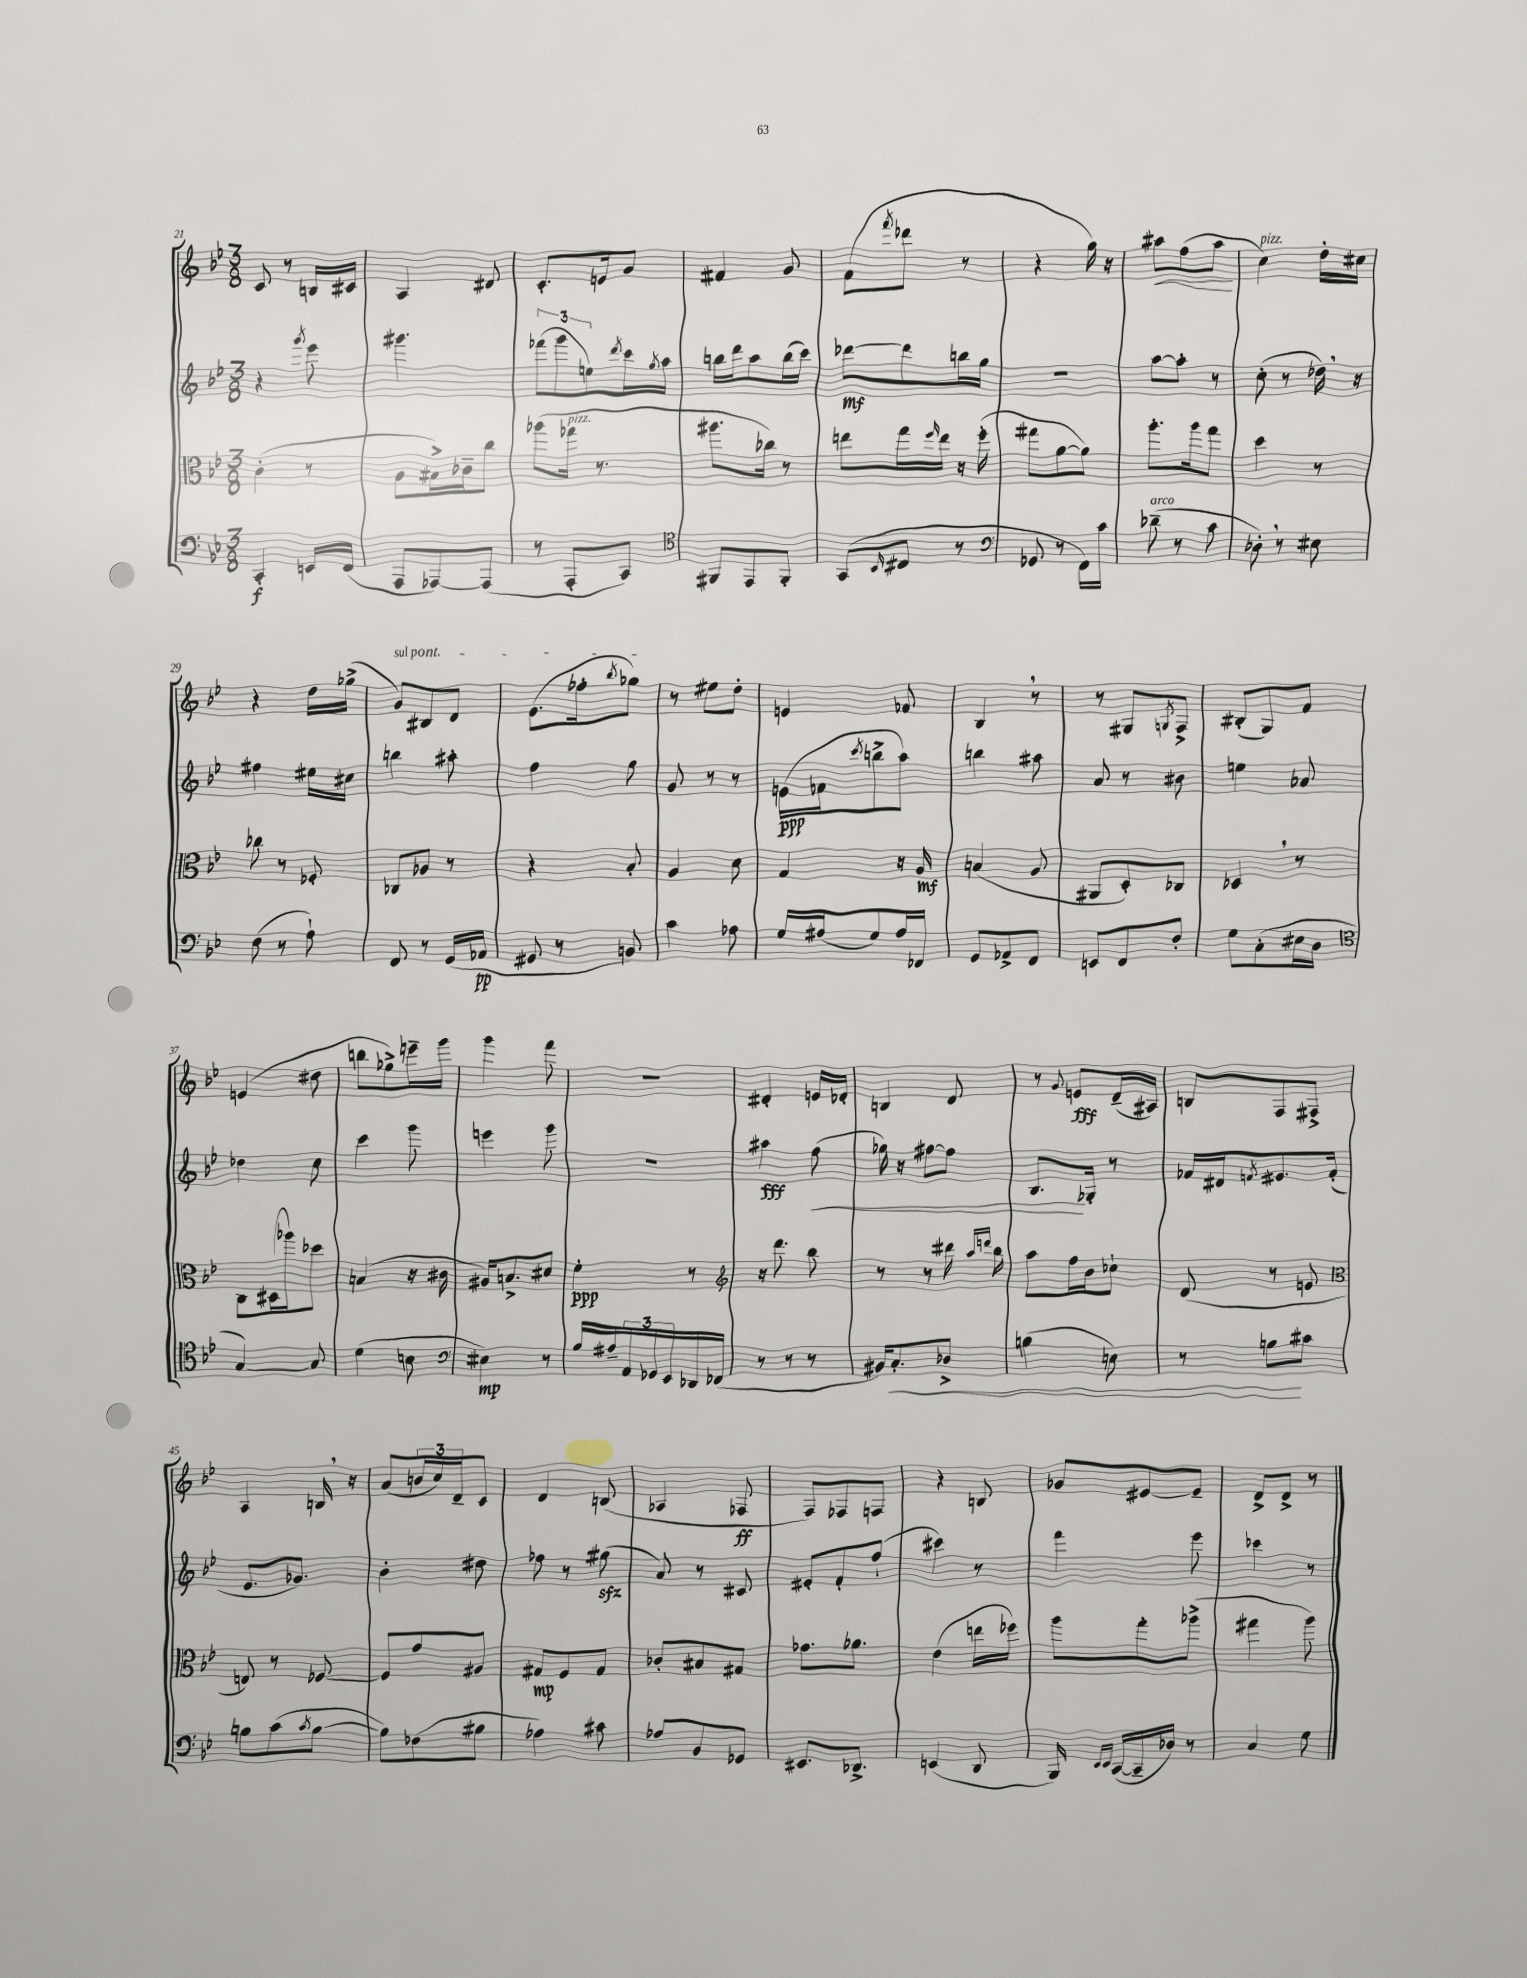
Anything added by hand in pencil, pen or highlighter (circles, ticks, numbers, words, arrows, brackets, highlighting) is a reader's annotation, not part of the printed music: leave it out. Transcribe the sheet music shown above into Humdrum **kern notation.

**kern	**kern	**kern	**kern
*staff4	*staff3	*staff2	*staff1
*clefF4	*clefC3	*clefG2	*clefG2
*k[b-e-]	*k[b-e-]	*k[b-e-]	*k[b-e-]
*M3/8	*M3/8	*M3/8	*M3/8
4CC'	(4c'	4r	8c
.	.	.	8r
.	.	8qggg	.
16EE	8r	8eee-	16B
(16FF	.	.	16c#
=	=	=	=
8AAA	8A	4.ggg#	4A
[8AAA-)	16B#^)	.	.
.	16c-~	.	.
(8AAA-]	8cc	.	8d#
=	=	=	=
8r	(8aa-	(12fff-	8.c'
.	.	12ggg	.
8AAA'	16gg-	.	.
.	.	12ee)	.
.	8.r	.	16e
.	.	8qddd	.
8CC)	.	16ccc	8g
.	.	8qgg	.
.	.	16aa	.
=	=	=	=
*clefC4	*	*	*
8FF#	8.aa#	16bb	4f#
.	.	16ddd	.
8EE-	.	8aa	.
.	16cc-)	.	.
8FF#'	8r	(16bb	8g
.	.	16ccc)	.
=	=	=	=
(8GG	8ee	[8ddd-	(8f
16qqBB-	.	.	8qfff
8C#	16gg	8ddd-]	8ddd-
.	16qqff	.	.
.	16ee	.	.
8r	16r	16bb	8r
.	(16ff'	16gg	.
=	=	=	=
*clefF4	*	*	*
8GG-	8gg#	4.r	4r
8r	[8a	.	.
16FF)	8a])	.	16gg)
16c	.	.	16r
=	=	=	=
(8d-~	8.aa'	[8aa	8aa#
8r	.	8aa']	(8ff
.	16aa	.	.
8c	8gg	8r	8aa#
=	=	=	=
8D-')	4dd	(8cc'	4cc)
8r	.	8r	.
8E#	8r	16dd-)	16dd'
.	.	16r	16cc#
=	=	=	=
(8F	8cc-	4ff#	4r
8r	8r	.	.
8A`)	8F-'	16ee#	16dd
.	.	16cc#	(16gg-^
=	=	=	=
8FF	8C-	4bb	8g)
8r	8A-	.	8B#
(16GG	8r	8aa#'	8d
16AA-	.	.	.
=	=	=	=
8GG#	4r	4ff	(8.e-
8r	.	.	.
.	.	.	16ff-'
.	.	.	8qbb-
8BB)	8B-'	8gg	8gg-)
=	=	=	=
4c	4A	8g	8r
.	.	8r	8ee#
8A-	8d	8r	8dd'
=	=	=	=
16G	4G	(16e	4e
(16A#	.	16f-	.
.	.	8qccc	.
8G)	.	8bb^	.
16A#	16r	8aa)	8f-
16FF-	16A	.	.
=	=	=	=
8GG	(4B	4bb	4B-
8AA-^	.	.	.
8FF	8A	8aa#	8r
=	=	=	=
8EE	8AA#	8a	8r
8FF	8D')	8r	8G#
.	.	.	8qG
8F'	8C-	8b#	8F^
=	=	=	=
8G	4D-	4ee	(8B#'
(8C'	.	.	8G)
16E#	8r	8a-	8f
16D	.	.	.
=	=	=	=
*clefC4	*	*	*
[4G)	8C	4dd-	(4e
.	(16D#	.	.
.	16aa-)	.	.
8G]	8dd-	8cc	8dd#
=	=	=	=
(4d	(4B	4ccc	8bb
.	.	.	8gg-^)
8B	16r	8ggg	16eee~
.	16c#	.	16ggg
=	=	=	=
*clefF4	*	*	*
4E#)	16A#)	4eee	4ggg
.	8.B^	.	.
8r	8d#	8ggg	8fff
=	=	=	=
16B-	4f'	4.r	4.r
16A#~	.	.	.
24AA	.	.	.
24GG-	.	.	.
24EE-	.	.	.
16DD-	8r	.	.
(16FF-	.	.	.
=	=	=	=
*	*clefG2	*	*
8r	16r	4aa#	4d#'
.	8.ddd	.	.
8r	.	.	.
8r	8bb-	(8ff	16e
.	.	.	16d-'
=	=	=	=
16BB#)	8r	16gg-)	4B
8.C'	.	16r	.
.	8r	[8ff#	.
8D-^	16ddd#	8ff#]	8d
.	16qqaa	.	.
.	16qqddd	.	.
.	16bb-	.	.
=	=	=	=
(4B	8aa	8.B-	8r
.	.	.	8qqg
.	16ff	.	8e
.	16b-	16G-'	.
8E)	8cc-`	8r	(16d~
.	.	.	16A#)
=	=	=	=
8r	(8d	16f-	8B
.	.	16d#	.
.	.	8qf	.
8B	8r	8.e#	8F
8c#	8e	.	8F#^
.	.	(16f'	.
=	=	=	=
*	*clefC3	*	*
8B	8E)	8.e-	4A
(8c	8r	.	.
.	.	8.g-)	.
8qc	.	.	.
[8B	[8F-	.	16B
.	.	.	16r
=	=	=	=
8B])	8F-]	4b-'	(8a
(8F-	8g	.	24b
.	.	.	24cc)
.	.	.	24d~
8B#	8A#	8dd#	8c
=	=	=	=
4A-)	8G#	8ff-	4d
.	8F	8r	.
8c#	8G#	(8gg#	(8B
=	=	=	=
8A-	8c-'	8a)	4A-
8BB-	8B#	8r	.
8GG-	8G#	8c#	8F-
=	=	=	=
8.EE#	8.g-	8e#'	8F)
.	.	8f'	8F-
8.DD-^	8.a-	.	.
.	.	(8ff`	8F
=	=	=	=
(4EE	(4e-	4ccc#)	4r
8DD	16ee	8r	8B
.	16ff-)	.	.
=	=	=	=
16BBB-)	8aa	4fff	8g-
16qqEE-	.	.	.
16qqEE-	.	.	.
([16CC	.	.	.
16CC~]	8gg'	.	[8e#
16D-)	.	.	.
8r	(8aa-^	8eee-	8e#~]
=	=	=	=
4C	4gg#	4ccc-	8d^
.	.	.	8d^
8G	8aa)	8r	8r
==	==	==	==
*-	*-	*-	*-
